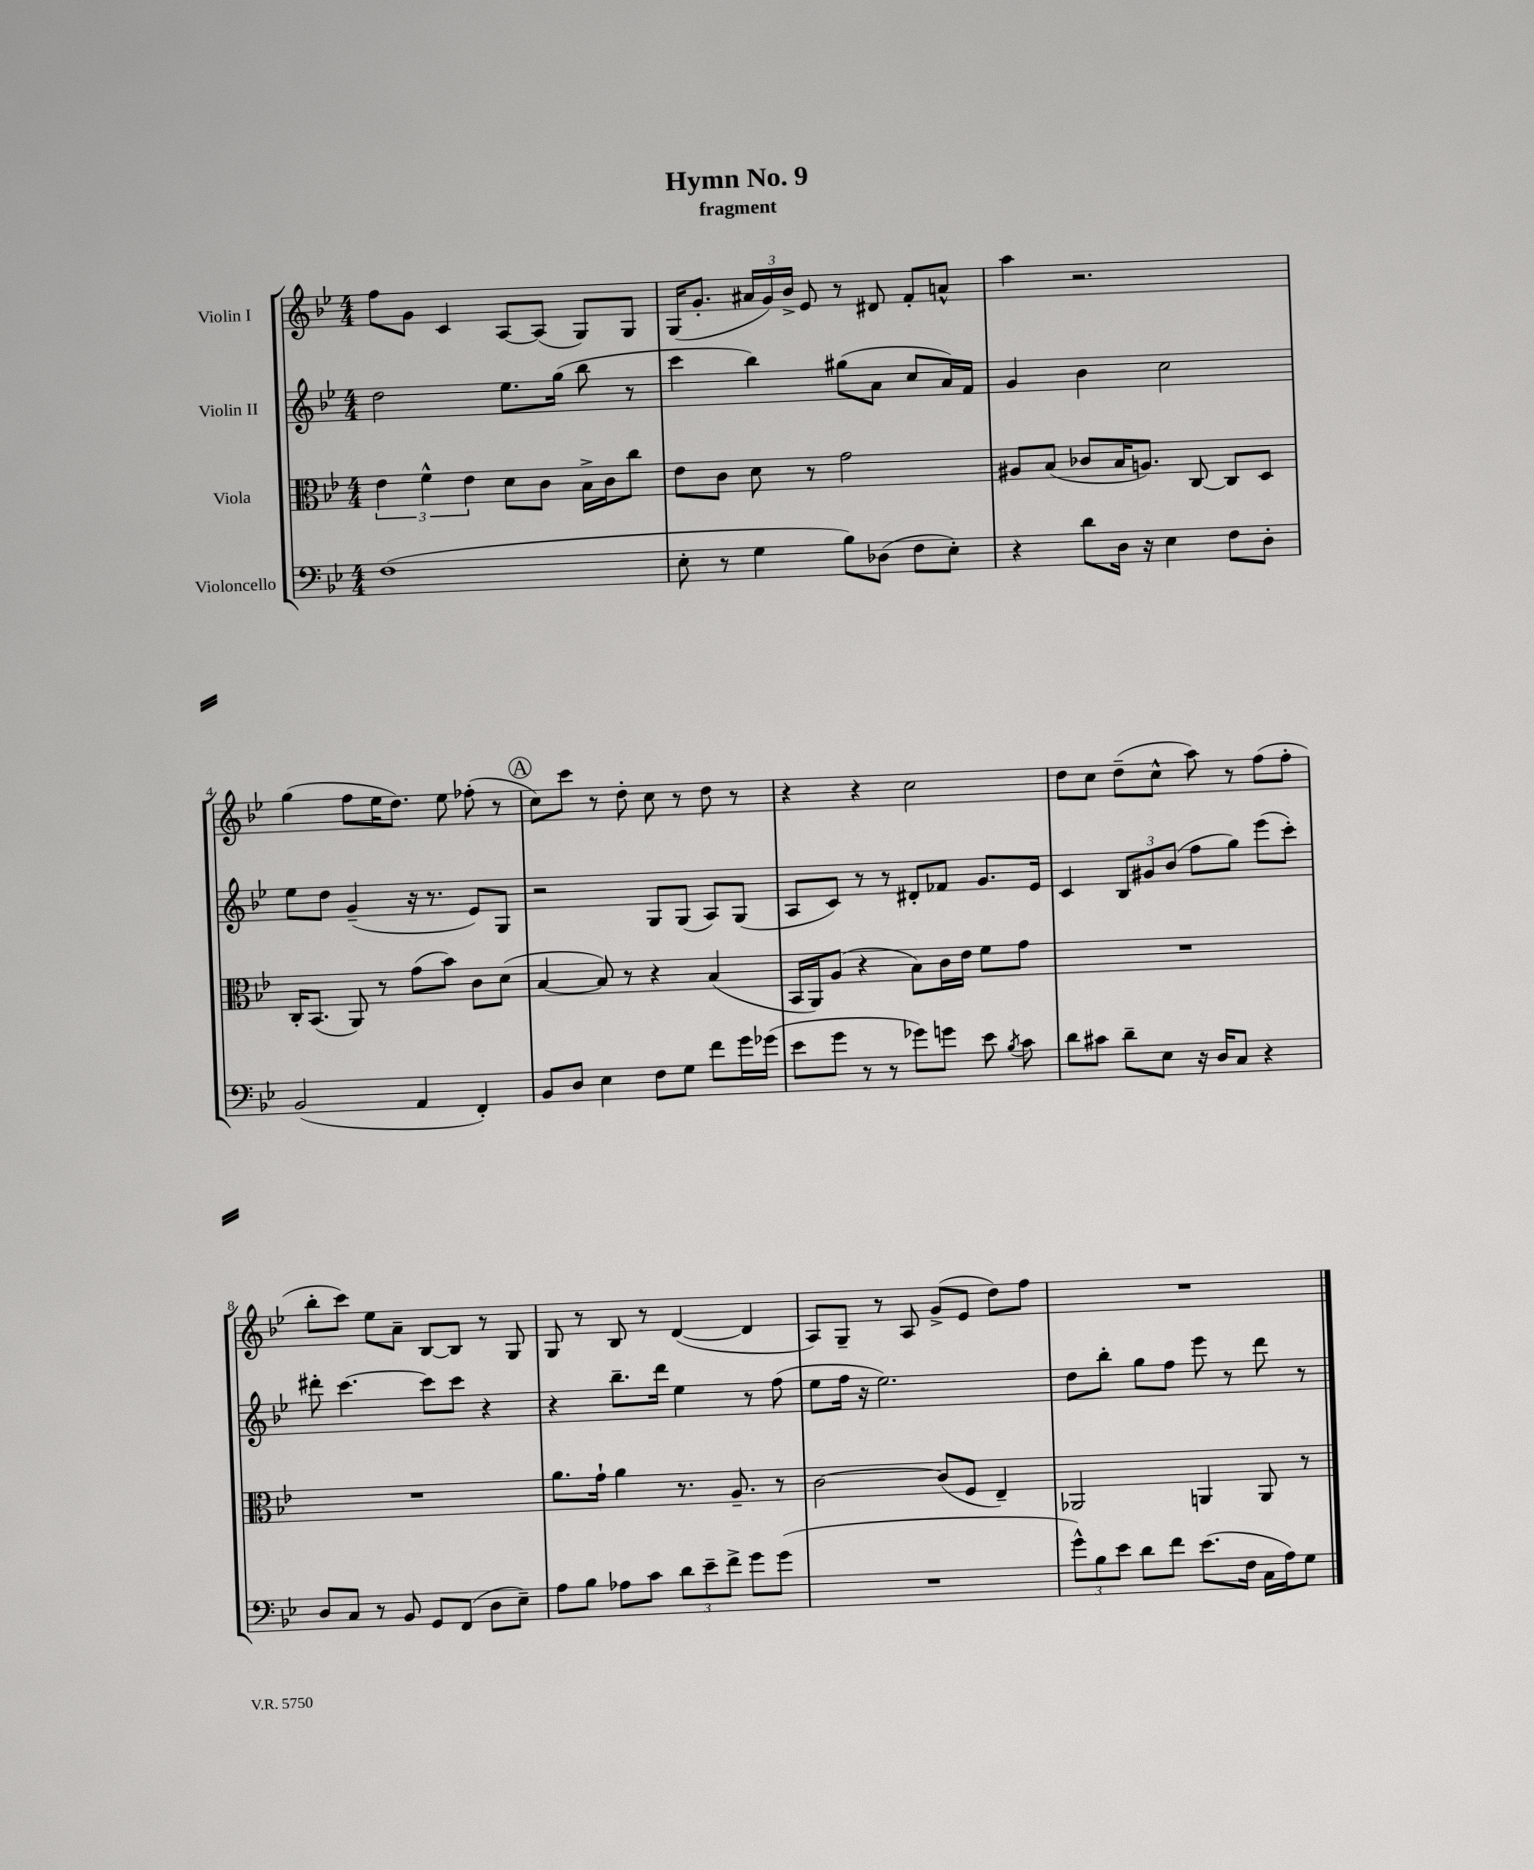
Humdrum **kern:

**kern	**kern	**kern	**kern
*staff4	*staff3	*staff2	*staff1
*clefF4	*clefC3	*clefG2	*clefG2
*k[b-e-]	*k[b-e-]	*k[b-e-]	*k[b-e-]
*M4/4	*M4/4	*M4/4	*M4/4
(1F	6e-	2dd	8ff
.	.	.	8g
.	6f^^	.	.
.	.	.	4c
.	6e-	.	.
.	8d	8.ee-	[8A
.	8c	.	(8A]
.	.	(16gg	.
.	16B-^	8bb-	8G)
.	16c	.	.
.	8cc	8r	8G
=	=	=	=
8E-'	8e-	4ccc	(16G
.	.	.	8.g'
8r	8c	.	.
4G	8d	4bb-)	24a#
.	.	.	24g)
.	.	.	24b-^
.	8r	.	8e-
8B-)	2g	(8gg#	8r
(8D-	.	8a	8d#
8F	.	8cc	8f'
8E-')	.	16a)	8a^^
.	.	16f	.
=	=	=	=
4r	8A#	4g	4aa
.	(8B-	.	.
8d	8c-	4b-	2.r
16D	16B-	.	.
16r	8.A)	.	.
4E-	.	2cc	.
.	[8C	.	.
8F	8C]	.	.
8D'	8D	.	.
=	=	=	=
(2BB-	16C'	8ee-	(4gg
.	(8.BB-	.	.
.	.	8dd	.
.	8AA)	(4g~	8ff
.	8r	.	16ee-
.	.	.	8.dd)
4AA	(8g	16r	.
.	.	8.r	.
.	8b-)	.	8ee-
4FF')	8c	8e-)	(8ff-'
.	(8d	8G	8r
=	=	=	=
8BB-	[4B-	2r	8cc)
8D	.	.	8ccc
4E-	8B-])	.	8r
.	8r	.	8dd'
8F	4r	8G	8cc
8G	.	(8G	8r
8f	(4B-	8A)	8dd
16g	.	(8G	8r
(16g-	.	.	.
=	=	=	=
8e-	16BB-	8A	4r
.	16AA)	.	.
8g	(8A	8c)	.
8r	4r	8r	4r
8r	.	8r	.
8g-)	8B-)	8d#'	2cc
8g	16c	8f-	.
.	16e-	.	.
8e-	8f	8.g	.
8qB-	.	.	.
8c	8g	.	.
.	.	16e-	.
=	=	=	=
8d	1r	4c	8dd
8c#	.	.	8cc
8d~	.	12B-	(8dd~
.	.	12g#	.
8E-	.	.	8cc^^
.	.	(12b-	.
16r	.	8ff	8aa)
16D	.	.	.
8C	.	8gg)	8r
4r	.	(8eee-	(8ff
.	.	8ccc')	8ff'
=	=	=	=
8D	1r	8ddd#'	8bb-'
8C	.	[4.ccc	8ccc)
8r	.	.	8ee-
8BB-	.	.	8a~
8GG	.	8ccc]	[8B-
(8FF	.	8ccc	8B-]
8D	.	4r	8r
8E-~)	.	.	8G
=	=	=	=
8A	8.a	4r	8G
8B-	.	.	8r
.	16g`	.	.
8A-	4a	8.bb-~	8B-
8c	.	.	8r
.	.	16ddd	.
12d	8.r	4ee-	([4d
12e-~	.	.	.
12f^	.	.	.
.	8.A~	.	.
8g	.	8r	4d]
(8g	8r	(8ff	.
=	=	=	=
1r	[2c	8ee-	8A)
.	.	16ff	8G~
.	.	16r	.
.	.	2.ee-)	8r
.	.	.	8A
.	(8c]	.	(8g^
.	8F	.	8e-
.	4E-~)	.	8dd)
.	.	.	8ff
=	=	=	=
12g^^)	2AA-	8dd	1r
12B-	.	.	.
.	.	8bb-'	.
12e-	.	.	.
8d	.	8gg	.
8f	.	8ff	.
(8.e-	4AA	8eee-	.
.	.	8r	.
16F	.	.	.
16C	8AA	8ddd	.
16A)	.	.	.
8G	8r	8r	.
==	==	==	==
*-	*-	*-	*-
